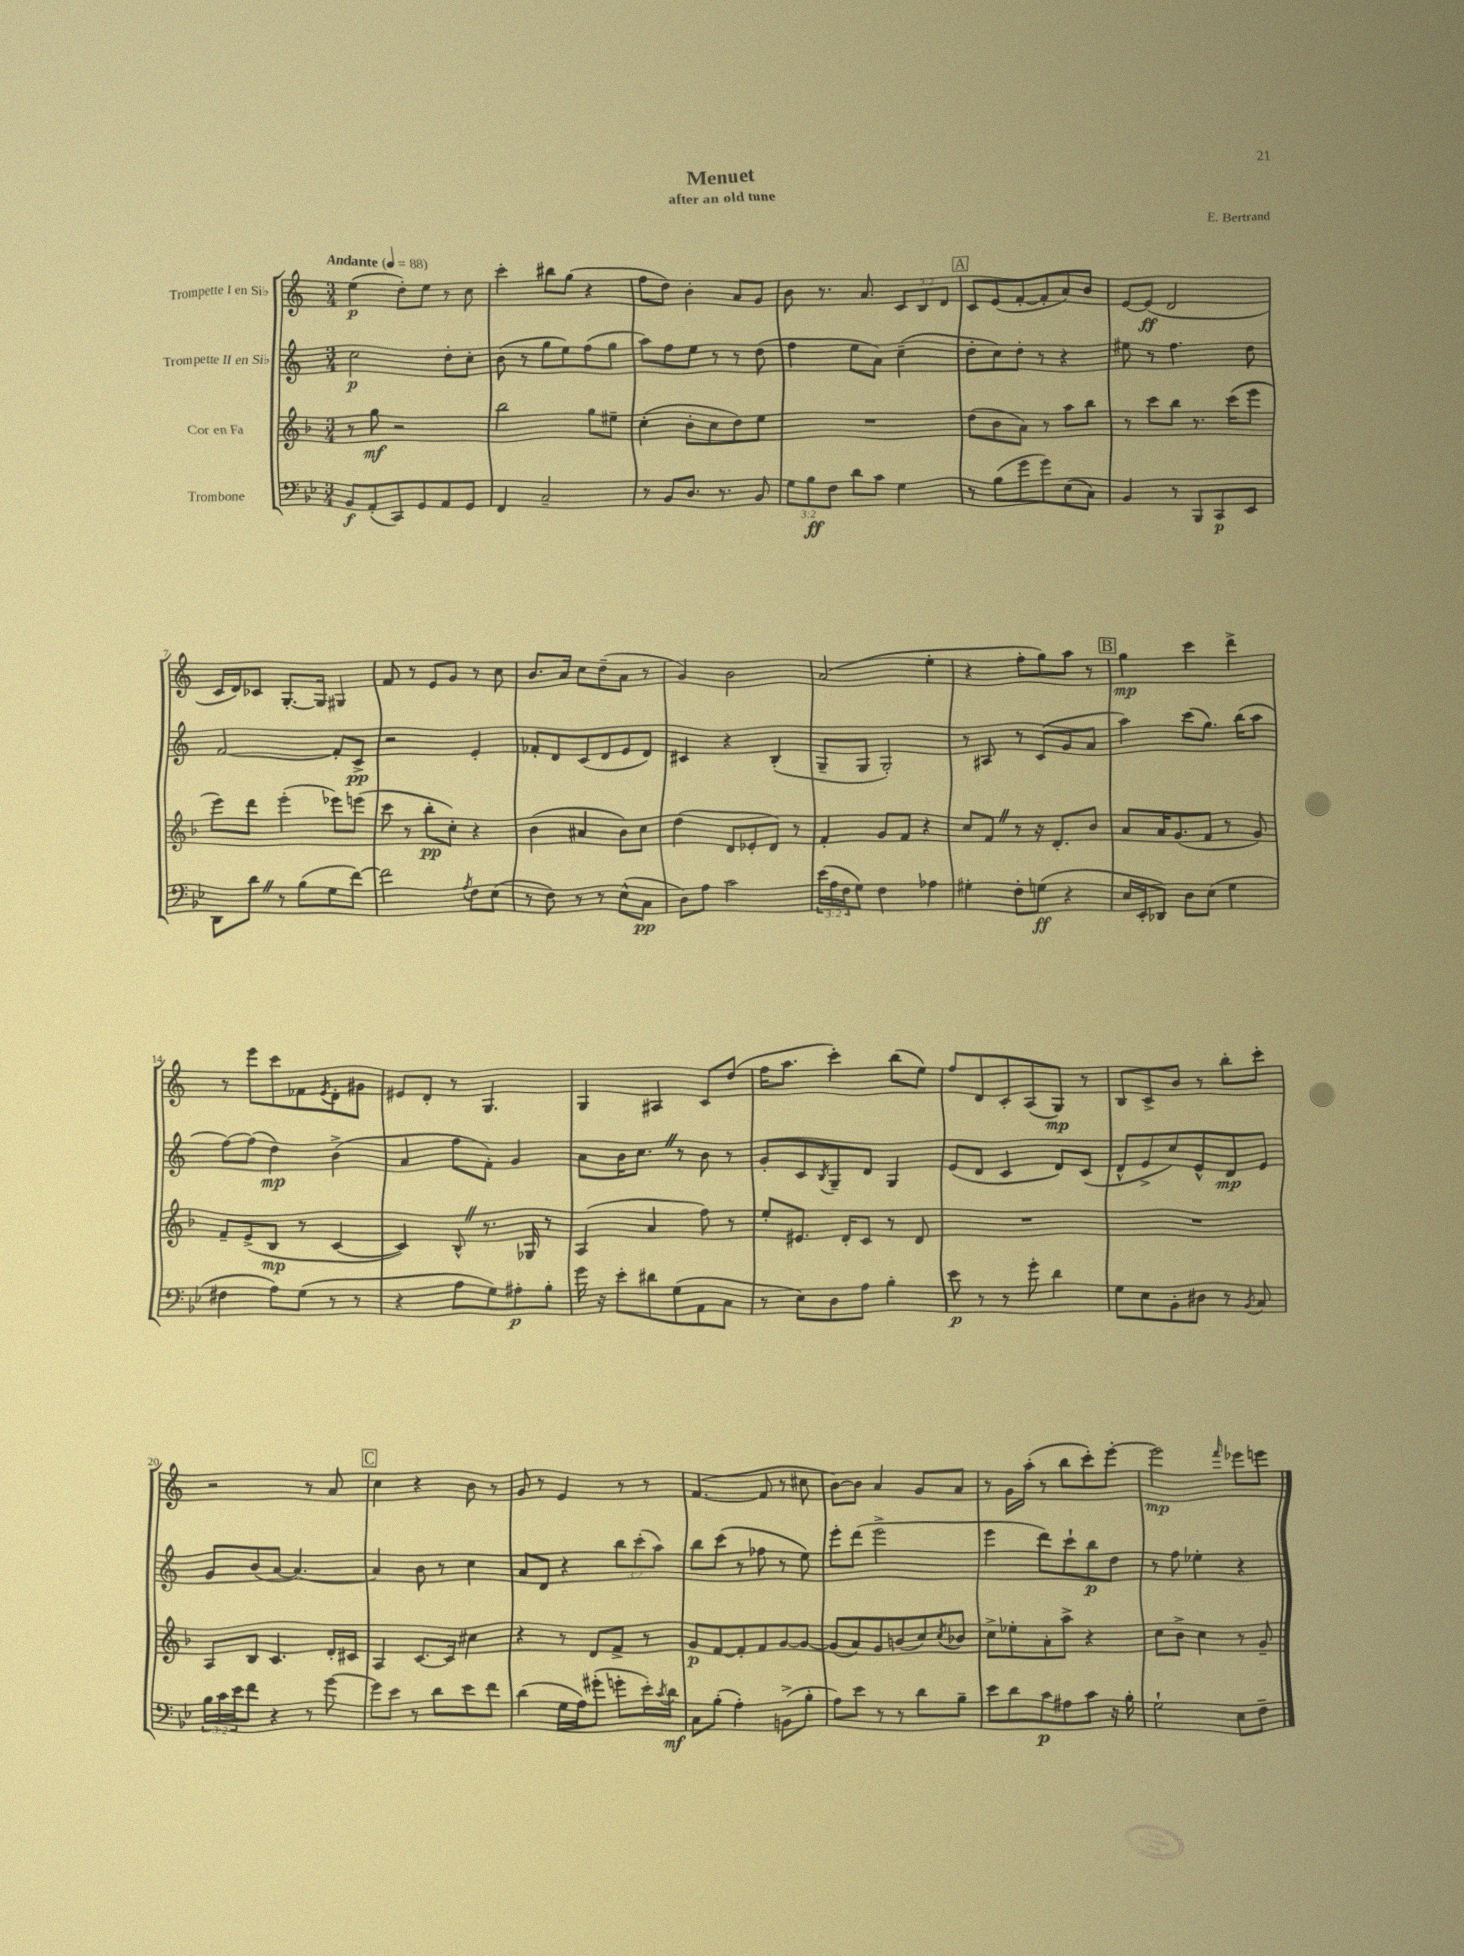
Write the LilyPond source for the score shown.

\header { title = "Menuet" composer = "E. Bertrand" subtitle = "after an old tune" }
<<
\new StaffGroup <<
\new Staff = "s0" \with { instrumentName = "Trompette I en Sib" } {
    \clef treble \key c \major \numericTimeSignature \time 3/4 \override Staff.TupletNumber.text = #tuplet-number::calc-fraction-text \tempo "Andante" 4 = 88
    e''4\p( d''8-.) e''8 r8 c''8 |
    c'''4-. bis''8 g''8( r4 |
    f''8 d''8) b'4-. a'8 g'8 |
    b'8 r8. a'8. \tuplet 3/2 { c'8 b8 d'8 } |
    \mark \markup { \box "A" } c'8 e'8( f'8~-. f'8-. a'8) b'8 |
    e'8~ e'8\ff( d'2 |
    c'16 d'16) ces'8 g8.~-. g16 gis4 |
    f'8 r8 e'8 g'8 r8 c''8 |
    b'8. a'16 c''8 d''8--( a'8 r8 |
    g'4) b'2 |
    a'2( e''4-. |
    r4 f''8-. g''8) a''8 r8 |
    \mark \markup { \box "B" } g''4\mp c'''4 d'''4-> |
    r8 e'''8 c'''8 fes'8 \acciaccatura { e'8 } d'8-. gis'8 |
    eis'8 d'8-. r8 g4. |
    g4 ais4 c'8 d''8( |
    f''16 a''8. c'''4-.) b''8( e''8) |
    f''8 d'8 c'8-. a8( g8\mp) r8 |
    b8 c'8-> b'8 r8 b''8-. c'''8-. |
    r2 r8 a'8 |
    \mark \markup { \box "C" } c''4 r4 b'8 r8 |
    g'8 r8 e'4 r8 r8 |
    f'4.~( f'8 r8 cis''8 |
    b'8~) b'8 a'4 g'8 a'8 |
    r8 g'16 a''16-.( r8 b''8 c'''8-.) e'''8~-. |
    e'''2\mp \grace { f'''16 } ees'''8 e'''8 \bar "|." |
}
\new Staff = "s1" \with { instrumentName = "Trompette II en Sib" } {
    \clef treble \key c \major \numericTimeSignature \time 3/4 \override Staff.TupletNumber.text = #tuplet-number::calc-fraction-text
    c''2\p d''8-. c''8-. |
    b'8( r8 g''8 e''8) f''8( g''8 |
    a''8) f''8 e''8 r8 r8 d''8( |
    f''4 e''8 a'8) c''4--( |
    \mark \markup { \box "A" } d''8-. c''8) d''8-. r8 r4 |
    eis''8 r8 f''4. d''8 |
    f'2~ f'8-. c'8->\pp |
    r2 e'4-. |
    fes'8-. d'8 c'8( d'8 e'8 d'8) |
    cis'4 r4 b4-.( |
    g8-- g8 g2-.) |
    r8 ais8 r8 c'8( g'8 a'8 |
    \mark \markup { \box "B" } a''4) c'''8( g''8.) b''16( a''8 |
    f''8~) f''8( d''4\mp) b'4->( |
    a'4 f''8 f'8-.) g'4 |
    a'8 b'16 c''8. \once \override BreathingSign.text = \markup { \musicglyph "scripts.caesura.straight" } \breathe r8 b'8 r8 |
    g'8-. c'8 \acciaccatura { b8 } g8-- d'8 g4 |
    e'8( d'8 c'4 d'8) c'8( |
    d'8-^ e'8-> c''8) e'8-^ d'8\mp e'8 |
    g'8 b'8( a'8~ a'4.~) |
    \mark \markup { \box "C" } a'4 b'8 r8 c''4 |
    a'8 d'8 r4 \tuplet 3/2 { b''8 c'''8-.( a''8) } |
    b''8 c'''8( r8 fes''8 r8 e''8) |
    e'''8-. d'''8( e'''2-> |
    e'''4 d'''8) c'''8-! b''8\p d''8 |
    r8 f''8 ees''4-. r4 \bar "|." |
}
\new Staff = "s2" \with { instrumentName = "Cor en Fa" } {
    \clef treble \key f \major \numericTimeSignature \time 3/4
    r8 g''8\mf r2 |
    bes''2 g''8 eis''8-- |
    c''4-.( bes'8-. c''8 d''8) e''8 |
    R2. |
    \mark \markup { \box "A" } d''8( bes'8 a'8) r8 a''8 bes''8 |
    r8 c'''8 bes''8 r8. c'''16( e'''8 |
    e'''8) d'''8 e'''4-.( ees'''8) e'''8( |
    c'''8 r8 bes''8-.\pp c''8-.) r4 |
    bes'4( ais'4 bes'8) c''8 |
    d''4( d'8 ees'8-. d'8) r8 |
    f'4-. g'8 f'8 r4 |
    c''8 f'8 \once \override BreathingSign.text = \markup { \musicglyph "scripts.caesura.straight" } \breathe r8 r16 d'8.-. bes'8 |
    \mark \markup { \box "B" } a'8 a'16 g'8.( f'8 r8 g'8) |
    f'8-- e'8->( bes8\mp r8 c'4~ |
    c'4) bes8-^ \once \override BreathingSign.text = \markup { \musicglyph "scripts.caesura.straight" } \breathe r8. ges16 r8 |
    a4( a'4 f''8) r8 |
    e''8-. eis'8. d'16-. c'8 r8 d'8 |
    R2. |
    R2. |
    a8 bes8 c'4. d'16-. cis'16 |
    \mark \markup { \box "C" } a4 c'8.~ c'16 cis''4 |
    r4 r8 d'8 f'8-> r8 |
    g'8\p f'8~ f'8-. f'8 g'8~ g'8~ |
    g'8( a'8) g'8 b'8( c''8) \acciaccatura { c''8 } bes'8 |
    c''8-> ees''8-. a'8-. a''8-> r4 |
    c''8 bes'8-> c''4 r8 g'8-- \bar "|." |
}
\new Staff = "s3" \with { instrumentName = "Trombone" } {
    \clef bass \key bes \major \numericTimeSignature \time 3/4 \override Staff.TupletNumber.text = #tuplet-number::calc-fraction-text
    bes,8\f a,8-.( c,8) g,8 a,8 g,8 |
    f,4 c2-- |
    r8 bes,8 d8. r8. bes,8 |
    \tuplet 3/2 { g8 bes8\ff f8 } d'8 c'8 g4 |
    \mark \markup { \box "A" } r8 bes8( g'8 g'8) ees8( c8) |
    bes,4 r8 bes,,8 c,8\p ees,8 |
    d,8 d'8 \once \override BreathingSign.text = \markup { \musicglyph "scripts.caesura.straight" } \breathe r8 bes8( g8 f'8~) |
    f'2 \acciaccatura { a8 } f8 ees8( |
    r8 f8) r8 r8 ees8-^( c8\pp |
    d8) a8 c'2 |
    \tuplet 3/2 { ees'16( a16 f16 } g8) f4 aes4 |
    gis4-. f8-. g8\ff( r4 |
    \mark \markup { \box "B" } ees16 ees,16-. des,8) d8 ees8( g4 |
    fis4 a8) g8( r8 r8 |
    r4 a8 g8) ais8-.\p bes8-. |
    g'16 r16 ees'8-. dis'8 g8( a,8 c8 |
    r8 ees8) d8 a8 bes4-. |
    ees'8\p r8 r8 g'8-. d'4 |
    g8 ees8 bes,8-. dis8 r8 \acciaccatura { bes,8 } c8 |
    \tuplet 3/2 { bes16 c'16 ees'16 } f'8 r4 r8 g'8~ |
    \mark \markup { \box "C" } g'8 ees'8 r8 d'8 ees'8 f'8 |
    d'4( g16 a16) gis'8-.( g'8-. ees'16-.) \acciaccatura { c'8 } d'16\mf |
    c8 bes8-.( a4-.) b,8->( bes8-. |
    a8) ees'8 r8 r8 d'8 bes8-- |
    ees'8 d'8 c'8\p ais8 c'8 r16 bes16-. |
    g2-! ees8 f8-- \bar "|." |
}
>>
>>
